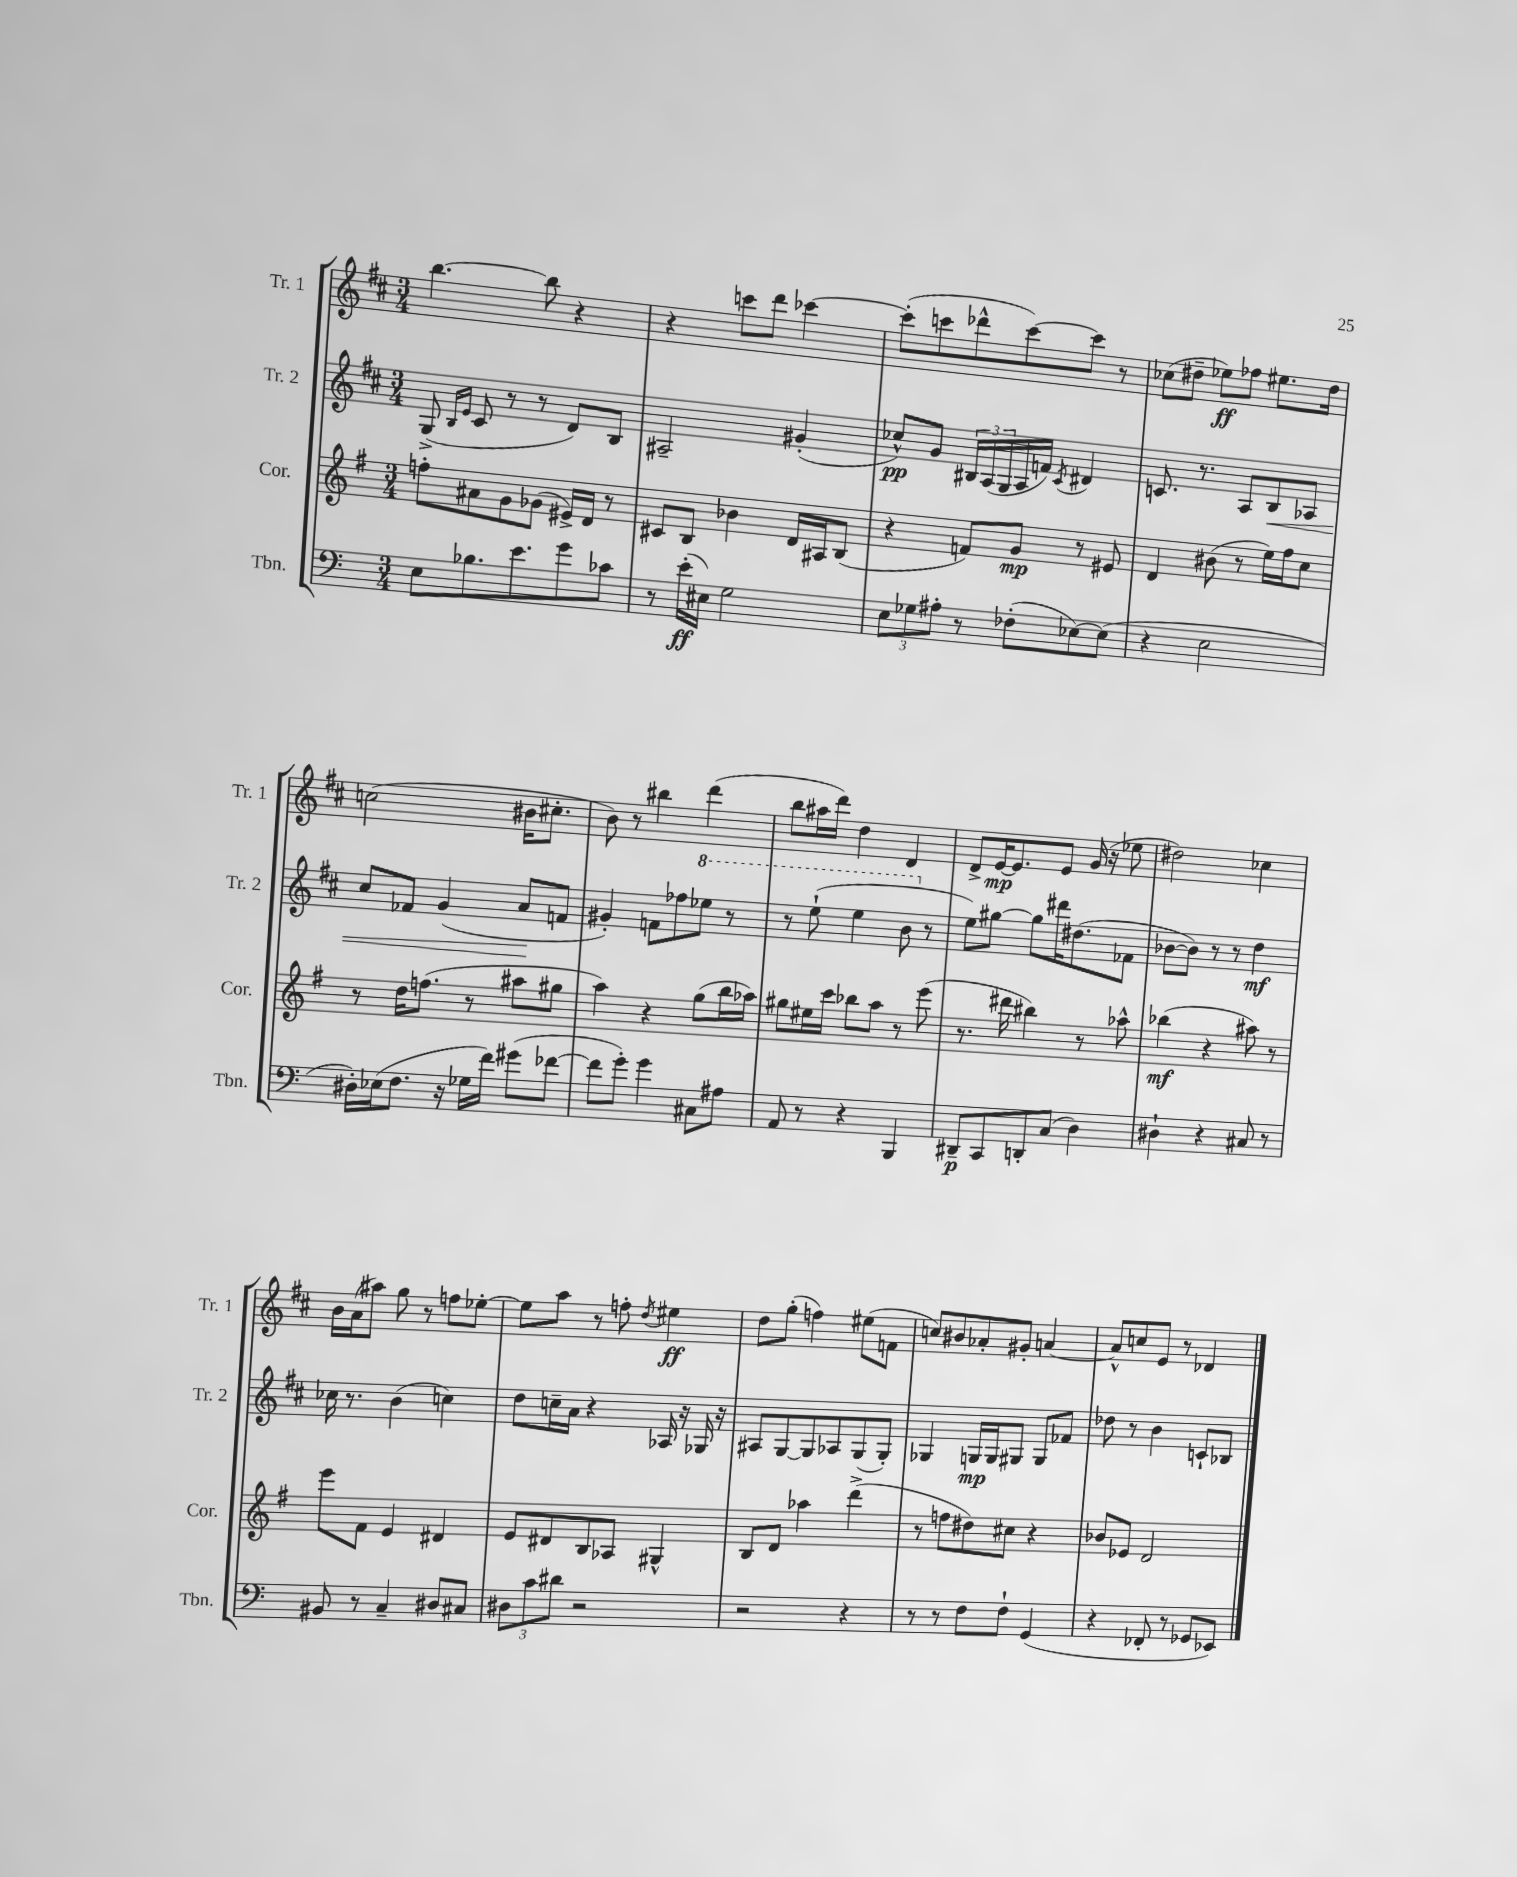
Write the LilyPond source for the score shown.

<<
\new StaffGroup <<
\new Staff = "s0" \with { instrumentName = "Tr. 1" shortInstrumentName = "Tr. 1" } {
    \clef treble \key d \major \numericTimeSignature \time 3/4
    b''4.~ b''8 r4 |
    r4 c'''8 d'''8 ces'''4~ |
    ces'''8-.( c'''8 des'''8-^ c'''8~) c'''8 r8 |
    ces''8( dis''8-- ees''8\ff) fes''8 eis''8. dis''16 |
    c''2( bis'16 cis''8.-. |
    b'8) r8 bis''4 d'''4( |
    b''8 ais''16 d'''16) d''4 d'4 |
    d'8-> e'16~\mp e'8. e'8 g'16( r16 ees''8 |
    dis''2) ces''4 |
    b'16 a'16( ais''8) g''8 r8 f''8 ees''8~-. |
    ees''8 a''8 r8 f''8-. \acciaccatura { d''8 } eis''4\ff |
    d''8 g''8-.( f''4) eis''8( f'8 |
    c''8) bis'8 aes'8-. gis'8-. a'4~ |
    a'8-^ c''8 e'8 r8 des'4 \bar "|." |
}
\new Staff = "s1" \with { instrumentName = "Tr. 2" shortInstrumentName = "Tr. 2" } {
    \clef treble \key d \major \numericTimeSignature \time 3/4
    g8->( \grace { b16 e'16 } cis'8 r8 r8 d'8) b8 |
    ais2-- gis'4-.( |
    ces''8-^\pp) g'8 \tuplet 3/2 { bis16 a16( g16 } a16 f'16) \acciaccatura { cis'8 } dis'4 |
    c'8. r8. a8 b8\< aes8 |
    cis''8 fes'8 g'4( a'8\! f'8 |
    gis'4-.) f'8 fes''8 \ottava #1 ees'''8 r8 |
    r8 e'''8-!( e'''4 b''8 \ottava #0 r8 |
    e''8) gis''8~ gis''8 dis'''16 dis''8.( fes'8 |
    bes'8~ bes'8) r8 r8 d''4\mf |
    ces''16 r8. b'4( c''4) |
    d''8 c''16-- a'16 r4 aes16 r16 ges16 r16 |
    ais8 g8~ g8 aes8 g8( g8-.) |
    ges4 g16\mp g16 gis8 gis8 fes'8 |
    des''8 r8 b'4 c'8-! bes8 \bar "|." |
}
\new Staff = "s2" \with { instrumentName = "Cor." shortInstrumentName = "Cor." } {
    \clef treble \key g \major \numericTimeSignature \time 3/4
    f''8-. ais'8 g'8 ges'8( eis'16->) d'16 r8 |
    cis'8 b8 bes'4 d'16 ais16 b8( |
    r4 f'8) g'8\mp r8 eis'8 |
    d'4 bis'8( r8 e''16) fis''16 c''8 |
    r8 d''16 f''8.( r8 ais''8 gis''8 |
    a''4) r4 g''8( b''16 aes''16) |
    gis''8 eis''16 c'''16 bes''8 a''8 r8 e'''8( |
    r8. dis'''16 bis''4) r8 aes''8-^ |
    bes''4\mf( r4 ais''8) r8 |
    e'''8 fis'8 e'4 dis'4 |
    e'8 dis'8 b8 aes8 gis4-^ |
    b8 d'8 aes''4 d'''4->( |
    r8 f''8 dis''8) cis''8 r4 |
    bes'8 ees'8 d'2 \bar "|." |
}
\new Staff = "s3" \with { instrumentName = "Tbn." shortInstrumentName = "Tbn." } {
    \clef bass \key c \major \numericTimeSignature \time 3/4
    e8 bes8. e'8. g'8 ces'8 |
    r8 e'16-.\ff( eis16) g2 |
    \tuplet 3/2 { e8 ges8 ais8-. } r8 fes8-.( ees8~) ees8( |
    r4 e2 |
    dis16-.) ees16( f8. r16 ges16 f'16) gis'8( fes'8~ |
    fes'8 g'8-.) g'4 cis8 ais8 |
    a,8 r8 r4 b,,4 |
    dis,8--\p c,8 d,8-. c8( d4) |
    dis4-! r4 cis8 r8 |
    bis,8 r8 c4-- dis8 cis8 |
    \tuplet 3/2 { dis8 c'8 dis'8 } r2 |
    r2 r4 |
    r8 r8 f8 f8-! g,4( |
    r4 fes,8-. r8 ges,8 ees,8) \bar "|." |
}
>>
>>
\layout { \context { \Score \remove "Bar_number_engraver" } }
